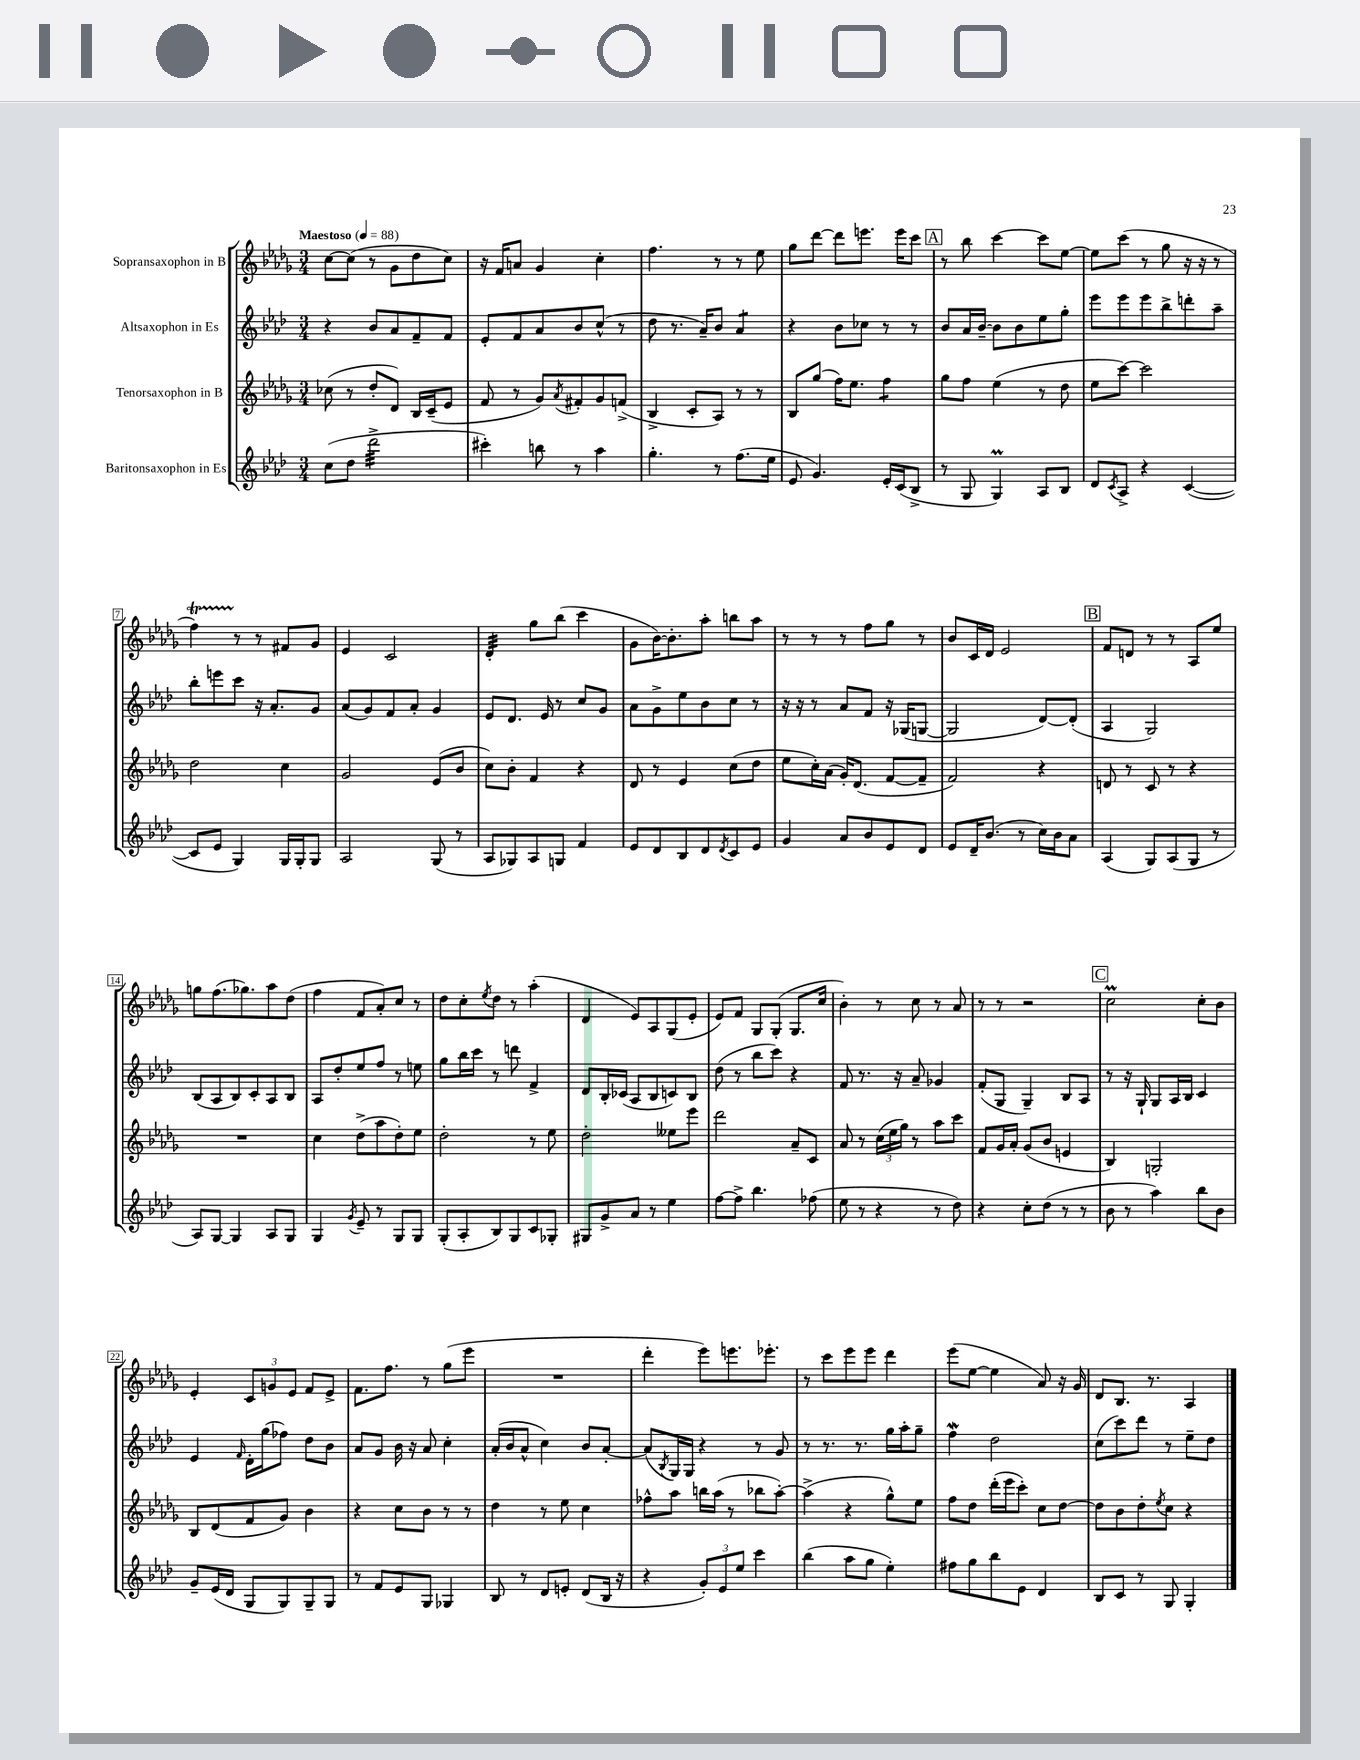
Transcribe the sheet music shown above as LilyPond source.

<<
\new StaffGroup <<
\new Staff = "s0" \with { instrumentName = "Sopransaxophon in B" } {
    \clef treble \key des \major \numericTimeSignature \time 3/4 \tempo "Maestoso" 4 = 88
    c''8~ c''8( r8 ges'8 des''8 c''8) |
    r16 f'16 a'8 ges'4 c''4-. |
    f''4. r8 r8 ees''8 |
    ges''8 des'''8~ des'''8 e'''8. e'''16 c'''8 |
    \mark \markup { \box "A" } r8 bes''8 c'''4~ c'''8 ees''8~ |
    ees''8 c'''8( r8 ges''8 r16 r16 r8 |
    f''4\startTrillSpan) r8\stopTrillSpan r8 fis'8 ges'8 |
    ees'4 c'2 |
    des'4:32-. ges''8 bes''8( c'''4 |
    ges'8 bes'16~) bes'8.-. aes''8-. b''8 aes''8 |
    r8 r8 r8 f''8 ges''8 r8 |
    bes'8 c'16 des'16 ees'2 |
    \mark \markup { \box "B" } f'8 d'8 r8 r8 aes8 ees''8 |
    g''8 f''8.( ges''8.) aes''8 des''8( |
    f''4 f'8 aes'8-.) c''8 r8 |
    des''8 c''8-. \acciaccatura { ees''8 } des''8 r8 aes''4-.( |
    des'4 ees'8) aes8 ges8( ees'8-. |
    ees'8) f'8 ges8 ges8-.( ges8. c''16 |
    bes'4-.) r8 c''8 r8 aes'8 |
    r8 r8 r2 |
    \mark \markup { \box "C" } c''2\prall c''8-. bes'8 |
    ees'4-. \tuplet 3/2 { c'8 g'8 ees'8 } f'8 ees'8-> |
    f'8. f''8. r8 ges''8( ees'''8 |
    R2. |
    des'''4-. ees'''8) e'''8. ees'''8.-. |
    r8 c'''8 ees'''8 ees'''8 des'''4 |
    ees'''8( ees''8~ ees''4 aes'8) r16 ges'16 |
    des'8 bes8. r8. aes4 \bar "|." |
}
\new Staff = "s1" \with { instrumentName = "Altsaxophon in Es" } {
    \clef treble \key aes \major \numericTimeSignature \time 3/4
    r4 bes'8 aes'8 f'8-- f'8 |
    ees'8-. f'8 aes'8 bes'8 c''8-^( r8 |
    des''8 r8. aes'16--) bes'8 aes'4:8 |
    r4 bes'8 ces''8 r8 r8 |
    \mark \markup { \box "A" } bes'8 aes'16 bes'16~-- bes'8 bes'8 ees''8 g''8-. |
    ees'''8 ees'''8 ees'''8 bes''8-> d'''8-. aes''8-- |
    bes''8-. e'''8 c'''8 r16 aes'8.-. g'8 |
    aes'8( g'8) f'8 aes'8-. g'4 |
    ees'8 des'8. ees'16 r8 c''8 g'8 |
    aes'8 g'8-> ees''8 bes'8 c''8 r8 |
    r16 r16 r8 aes'8 f'8 r16 ges16( g8~ |
    g2 des'8~) des'8-.( |
    \mark \markup { \box "B" } aes4 g2) |
    bes8( aes8 bes8) c'8-. aes8 bes8 |
    aes8 des''8-. ees''8 f''8 r8 e''8 |
    g''8 bes''16 c'''16 r8 d'''8 f'4-> |
    des'8 bes16-. ces'16( aes8 bes8 c'8) bes8 |
    des''8( r8 bes''8 c'''8) r4 |
    f'8 r8. r16 aes'8-- ges'4 |
    f'8-.( g8 g4--) bes8 aes8 |
    \mark \markup { \box "C" } r8 r16 g16-! g8 aes16 bes16 c'4 |
    ees'4 \grace { f'16 } des'16-. g''16( fes''8) des''8 bes'8 |
    aes'8 g'8 bes'16 r16 aes'8 c''4-. |
    aes'16-.( bes'16 aes'8-^ c''4) bes'8 aes'8~-. |
    aes'8( \acciaccatura { bes8 } g16) g16 r4 r8 g'8 |
    r8 r8. r8. g''16 aes''16-. g''8-- |
    f''4\mordent des''2 |
    c''8( c'''8) des'''8 r8 ees''8-- des''8 \bar "|." |
}
\new Staff = "s2" \with { instrumentName = "Tenorsaxophon in B" } {
    \clef treble \key des \major \numericTimeSignature \time 3/4
    ces''8( r8 des''8-. des'8) bes16 c'16--( ees'8 |
    f'8 r8 ges'8) \acciaccatura { aes'8 } fis'8-. ges'8 f'8->( |
    bes4-> c'8-. aes8) r8 r8 |
    bes8 ges''8( f''16) ees''8. f''4:8 |
    \mark \markup { \box "A" } ges''8 f''8 ees''4( r8 des''8 |
    ees''8 c'''8~) c'''2 |
    des''2 c''4 |
    ges'2 ees'8( bes'8 |
    c''8) bes'8-. f'4 r4 |
    des'8 r8 ees'4 c''8( des''8 |
    ees''8 c''16-.) aes'16( ges'16-.) des'8.( f'8~ f'8-- |
    f'2) r4 |
    \mark \markup { \box "B" } d'8 r8 c'8 r8 r4 |
    R2. |
    c''4 des''8->( aes''8 des''8-.) ees''8 |
    des''2-. r8 ees''8 |
    des''2-. eeses''8 ees'''8 |
    des'''2 aes'8-- c'8 |
    aes'8 r8 \tuplet 3/2 { c''16( ees''16 ges''16) } r8 aes''8 c'''8 |
    f'8 ges'16 aes'16-. ges'8( bes'8 e'4 |
    \mark \markup { \box "C" } bes4) g2-. |
    bes8 des'8( f'8 ges'8) bes'4 |
    r4 c''8 bes'8 r8 r8 |
    des''4 r8 ees''8 c''4 |
    fes''8-^ aes''8 b''16 aes''16( r8 bes''8 aes''8~-.) |
    aes''4->( r4 ges''8-^) ees''8 |
    f''8 des''8 des'''16-.( ees'''16 c'''8-.) c''8 des''8~ |
    des''8 bes'8 des''8-. \acciaccatura { ees''8 } c''8 r4 \bar "|." |
}
\new Staff = "s3" \with { instrumentName = "Baritonsaxophon in Es" } {
    \clef treble \key aes \major \numericTimeSignature \time 3/4
    c''8( des''8 des'''2:32-> |
    cis'''4-.) b''8 r8 aes''4 |
    g''4.-. r8 f''8.( ees''16 |
    ees'8 g'4.) ees'16-. c'16( bes8-> |
    \mark \markup { \box "A" } r8 g8 g4\prall) aes8 bes8 |
    des'8 \acciaccatura { c'8 } aes8-> r4 c'4~( |
    c'8 ees'8 g4) g16 g16-. g8 |
    aes2 g8( r8 |
    aes8 ges8) aes8 g8 f'4 |
    ees'8 des'8 bes8 des'8 \acciaccatura { des'8 } c'8 ees'8 |
    g'4 aes'8 bes'8 ees'8 des'8 |
    ees'8 des'16-- bes'8.( r8 c''16) bes'16 aes'8 |
    \mark \markup { \box "B" } aes4( g8) aes8( g8 r8 |
    aes8) g8~ g4 aes8 g8 |
    g4 \acciaccatura { g'8 } ees'8-- r8 g8 g8 |
    g8-.( aes8-. bes8) g8 c'8 ges8-. |
    gis8 g'8-> aes'8 r8 ees''4 |
    f''8~ f''8-> bes''4. fes''8( |
    ees''8 r8 r4 r8 des''8) |
    r4 c''8-. des''8( r8 r8 |
    \mark \markup { \box "C" } bes'8 r8 aes''4) bes''8 bes'8 |
    g'8-- ees'16( des'16 g8 g8) g8-- g8 |
    r8 f'8 ees'8 g8 ges4 |
    bes8 r8 des'8 e'8-. des'8( bes16 r16 |
    r4 \tuplet 3/2 { g'8-.) ees'8 ees''8 } c'''4 |
    bes''4( aes''8 g''8 ees''4-.) |
    fis''8 g''8 bes''8 ees'8 des'4 |
    bes8 c'8 r8 g8 g4-. \bar "|." |
}
>>
>>
\layout { \context { \Score \override BarNumber.stencil = #(make-stencil-boxer 0.1 0.3 ly:text-interface::print) } }
